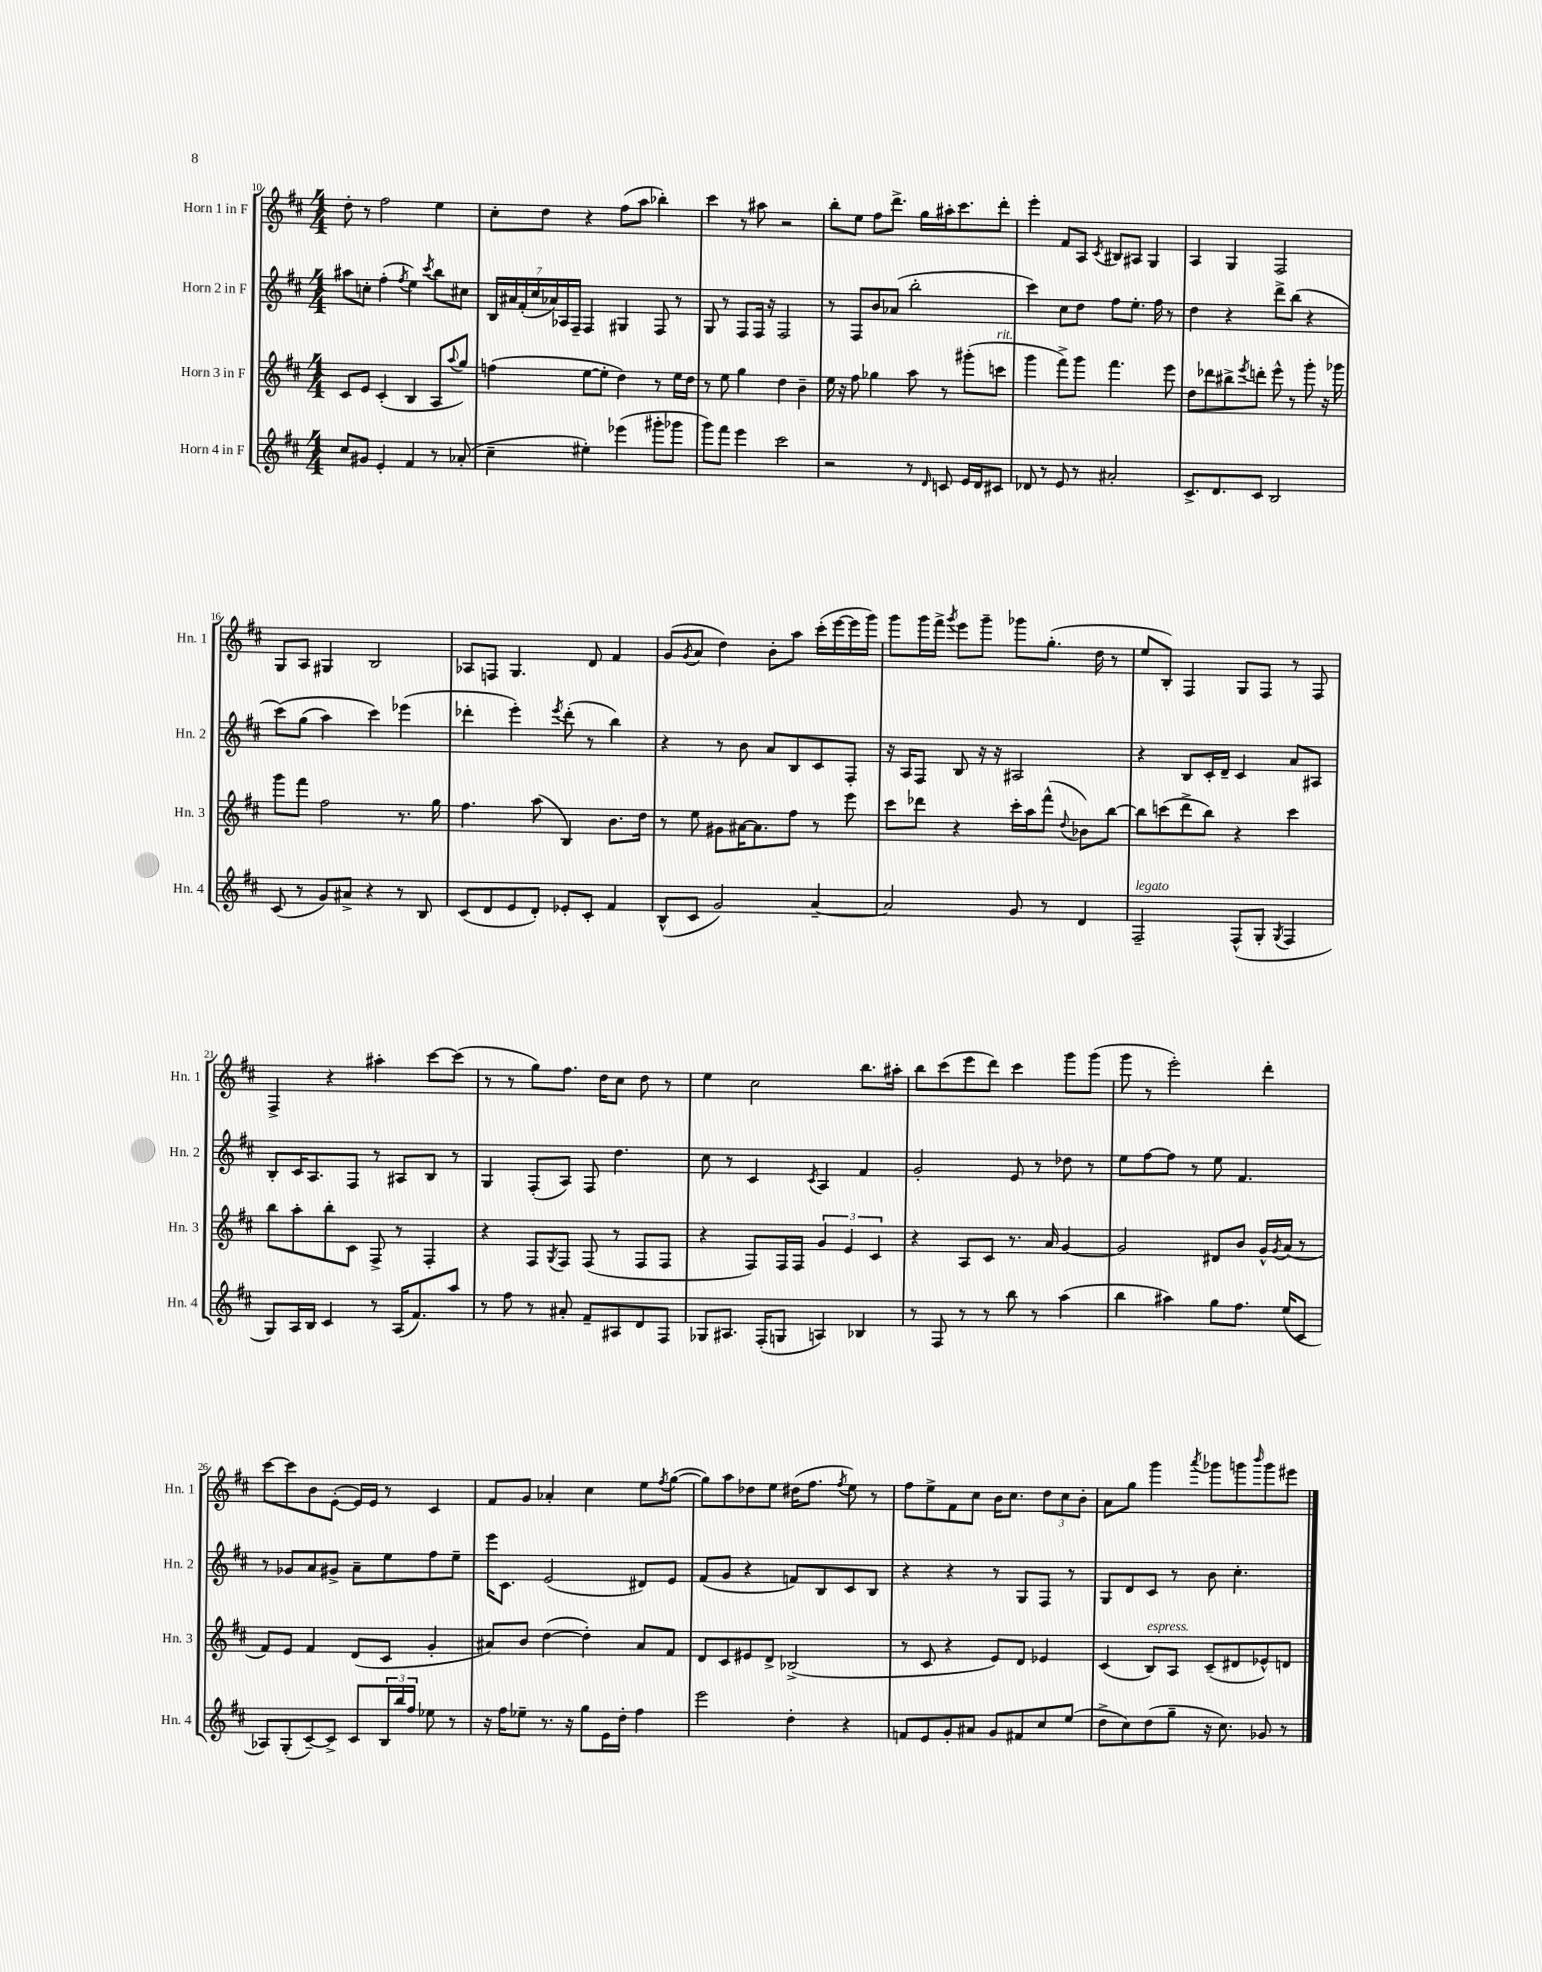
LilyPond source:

<<
\new StaffGroup <<
\new Staff = "s0" \with { instrumentName = "Horn 1 in F" shortInstrumentName = "Hn. 1" } {
    \clef treble \key d \major \numericTimeSignature \time 4/4
    d''8-. r8 fis''2 e''4 |
    cis''8-. d''8 r4 fis''8( a''8 bes''4-.) |
    cis'''4 r8 ais''8 r2 |
    b''8-. e''8 fis''8 d'''8.-> g''16 ais''16-. cis'''8. d'''8-. |
    e'''4-. fis'8 a8 \acciaccatura { cis'8 } bis8 ais8 g4 |
    a4 g4 fis2 |
    g8 a8 gis4 b2 |
    aes8 f8 g4. d'8 fis'4 |
    g'8( \acciaccatura { g'8 } a'8 d''4) b'8-. a''8 cis'''16-.( e'''16~ e'''16 g'''16) |
    g'''8 g'''16 fis'''16-> \acciaccatura { g'''8 } e'''8 g'''8-- ges'''8 g''8.-.( d''16 r8 |
    e''8 b8-.) fis4 g8 fis8 r8 fis8 |
    fis4-> r4 ais''4-. cis'''8~ cis'''8( |
    r8 r8 g''8) fis''8. d''16 cis''8 d''8 r8 |
    e''4 cis''2 b''8. ais''16-. |
    b''8 cis'''8( e'''8 d'''8) cis'''4 g'''8 g'''8( |
    g'''8 r8 e'''2-.) d'''4-. |
    cis'''8~ cis'''8 b'8 e'8~-.( e'16) e'16 r8 cis'4 |
    fis'8 g'8 aes'4-. cis''4 e''8 \acciaccatura { fis''8 } g''8~( |
    g''8) a''8 des''8 e''8 dis''16( fis''8. \acciaccatura { fis''8 } e''8) r8 |
    fis''8 e''8-> fis'8 cis''8 b'16 cis''8. \tuplet 3/2 { d''8 cis''8 b'8-. } |
    a'8 g''8 g'''4 \acciaccatura { a'''8 } ges'''8 g'''8 \grace { b'''16 } g'''8 eis'''8 \bar "|." |
}
\new Staff = "s1" \with { instrumentName = "Horn 2 in F" shortInstrumentName = "Hn. 2" } {
    \clef treble \key d \major \numericTimeSignature \time 4/4
    ais''8 c''8-. fis''4-.( \acciaccatura { fis''8 } e''4) \acciaccatura { cis'''8 } b''8 cis''8 |
    \tuplet 7/4 { b16 ais'16 fis'16-.( cis''16 aes'16) aes16 fis16-- } fis4 gis4 fis8 r8 |
    g8 r8 fis8 fis16 r16 fis2 |
    r8 fis8 b'8 aes'8( b''2-. |
    cis'''4) cis''8 d''8 fis''8 e''8.-. fis''16 r8 |
    d''4 r4 d'''8-> b''8( r4 |
    cis'''8)\( g''8( a''4) cis'''4\) ees'''4( |
    des'''4-. e'''4-.) \acciaccatura { e'''8 } des'''8-.( r8 b''4) |
    r4 r8 b'8 a'8 b8 cis'8 fis8-. |
    r16 a16 fis8 b8 r16 r16 ais2 |
    r4 b8 cis'16-. d'16-- cis'4 a'8 ais8 |
    b8-. cis'16 a8. fis8 r8 ais8 b8 r8 |
    g4 fis8-.( a8) fis8 d''4. |
    cis''8 r8 cis'4 \acciaccatura { cis'8 } a4 fis'4 |
    g'2-. e'8 r8 des''8 r8 |
    e''8 fis''8~ fis''8 r8 e''8 fis'4. |
    r8 ges'8 a'8 gis'8-> a'8-- e''8 fis''8 e''8-- |
    e'''16 cis'8. e'2( dis'8) e'8 |
    fis'8( g'8 r4 f'8) b8 cis'8 b8 |
    r4 r4 r8 g8 fis8 r8 |
    g8 d'8 cis'8 r8 b'8 cis''4.-. \bar "|." |
}
\new Staff = "s2" \with { instrumentName = "Horn 3 in F" shortInstrumentName = "Hn. 3" } {
    \clef treble \key d \major \numericTimeSignature \time 4/4
    cis'8 e'8 cis'4-.( b4 a8 \appoggiatura { a''8 } g''8) |
    f''4( e''8~ e''8-. d''4) r8 e''16 d''16 |
    r8 e''8 g''4 d''4 b'4-- |
    e''16 r16 fis''8 ges''4 a''8 r8 gis'''8-.( c'''8^\markup { \italic "rit." } |
    g'''4 fis'''8->) g'''8 fis'''4. e'''8 |
    d''8 des'''8 bis''8-> \acciaccatura { e'''8 } d'''8-. e'''8-^ r8 g'''8-. r16 ges'''16 |
    g'''8 fis'''8 fis''2 r8. g''16 |
    fis''4. a''8( b4) b'8. d''16 |
    r8 e''8 gis'8 ais'16~ ais'8. fis''8 r8 e'''8 |
    cis'''8 des'''8 r4 cis'''16-. a''16 fis'''8-^( \appoggiatura { d''8 } bes'8) b''8~ |
    b''8 c'''8( d'''8-> b''8) r4 c'''4 |
    b''8 a''8-. b''8-. cis'8 fis8-> r8 fis4-. |
    r4 fis8 \acciaccatura { g8 } fis8 fis8( r8 fis8 fis8 |
    r4 fis8) fis16 fis16 \tuplet 3/2 { g'4 e'4 cis'4 } |
    r4 a8 cis'8 r8. a'16 g'4~ |
    g'2 dis'8 b'8 g'16-^ \acciaccatura { g'8 } a'16( r8 |
    fis'8) e'8 fis'4 d'8( cis'8 g'4-. |
    ais'8) b'8 d''4~( d''4-.) ais'8 fis'8 |
    d'8 cis'8 eis'8 d'8-> bes2->( |
    r8 cis'8 r4 e'8) d'8 ees'4 |
    cis'4( b8^\markup { \italic "espress." }) a8 cis'8--( dis'8 ees'8-^) d'8 \bar "|." |
}
\new Staff = "s3" \with { instrumentName = "Horn 4 in F" shortInstrumentName = "Hn. 4" } {
    \clef treble \key d \major \numericTimeSignature \time 4/4
    cis''8 gis'8 e'4-. fis'4 r8 aes'8-.( |
    cis''4-- eis''4-.) ees'''4( gis'''8-. ges'''8 |
    g'''8) fis'''8 e'''4 cis'''2 |
    r2 r8 \grace { d'16 } c'8 e'16 d'16 cis'8 |
    des'8 r8 e'8 r8 ais'2-. |
    cis'8.-> d'8. cis'8 b2 |
    cis'8( r8 g'8) ais'8-> r4 r8 b8 |
    cis'8( d'8 e'8 d'8-.) ees'8-. cis'8-. fis'4 |
    b8-^( cis'8 g'2) a'4~-- |
    a'2 g'8 r8 d'4 |
    fis2--^\markup { \italic "legato" } fis8-^( g8-. \acciaccatura { g8 } fis4 |
    g8) a16 b16 cis'4 r8 a16( fis'8.) a''8 |
    r8 fis''8 r8 ais'8-. fis'8-- ais8 d'8 fis8 |
    ges8 ais8. fis16-.( g8 a4) bes4 |
    r8 fis8 r8 r8 b''8 r8 a''4( |
    b''4 ais''4) g''8 fis''8. e''16( cis'8 |
    aes8) g8-.( cis'8~--) cis'8-> cis'8 \tuplet 3/2 { b16 b''16 fis''16 } ees''8 r8 |
    r16 fis''16 ees''8-- r8. r16 g''8 e'16 d''16-. fis''4 |
    e'''2 d''4-. r4 |
    f'8 e'8 g'8-. ais'8 g'8 fis'8 cis''8 e''8( |
    d''8-> cis''8) d''8( g''8-- r16 cis''8.) ges'8 r8 \bar "|." |
}
>>
>>
\layout { \context { \Score currentBarNumber = #10 } }
